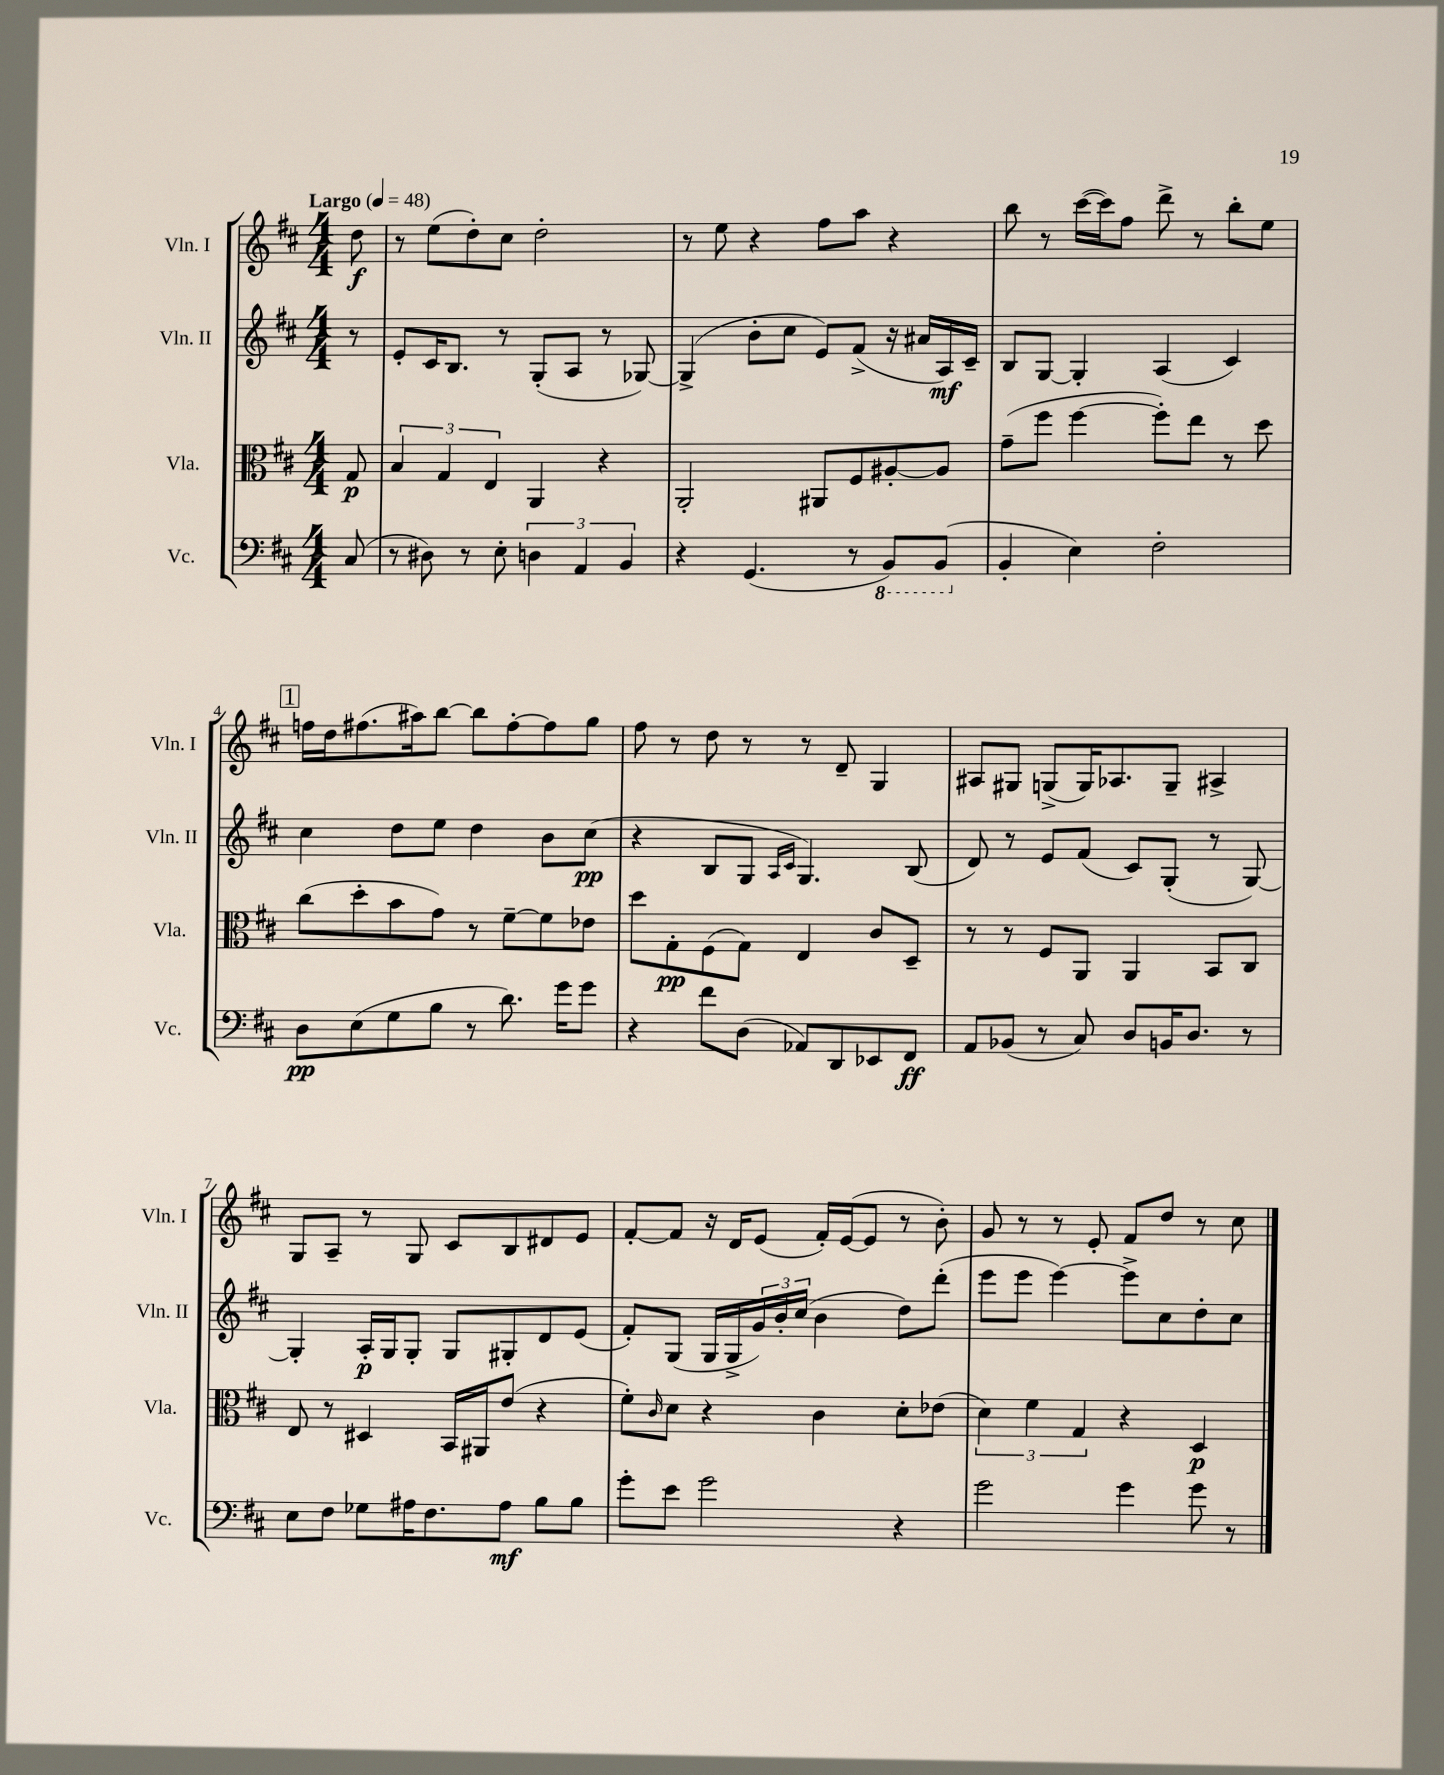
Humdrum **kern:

**kern	**dynam	**kern	**dynam	**kern	**dynam	**kern	**dynam
*part4	*part4	*part3	*part3	*part2	*part2	*part1	*part1
*staff4	*staff4	*staff3	*staff3	*staff2	*staff2	*staff1	*staff1
*I"Vc.	*	*I"Vla.	*	*I"Vln. II	*	*I"Vln. I	*
*I'Vc.	*	*I'Vla.	*	*I'Vln. II	*	*I'Vln. I	*
*clefF4	*	*clefC3	*	*clefG2	*	*clefG2	*
*k[f#c#]	*	*k[f#c#]	*	*k[f#c#]	*	*k[f#c#]	*
*M4/4	*	*M4/4	*	*M4/4	*	*M4/4	*
*MM48	*	*MM48	*	*MM48	*	*MM48	*
=	=	=	=	=	=	=	=
!	!	!	!	!	!	!LO:TX:a:B:t=Largo	!
(8C#/	.	8G/	p	8r	.	8dd\	f
=1	=1	=1	=1	=1	=1	=1	=1
8r	.	6B/	.	8e'/L	.	8r	.
8D#X\)	.	.	.	16c#/K	.	(8ee\L	.
.	.	6G/	.	.	.	.	.
.	.	.	.	8.B/J	.	.	.
8r	.	.	.	.	.	8dd'\)	.
.	.	6E/	.	.	.	.	.
8E'\	.	.	.	8r	.	8cc#\J	.
6Dn\	.	4AA/	.	(8G'/L	.	2dd'\	.
.	.	.	.	8A/J	.	.	.
6AA/	.	.	.	.	.	.	.
.	.	4r	.	8r	.	.	.
6BB/	.	.	.	.	.	.	.
.	.	.	.	[8G-X/)	.	.	.
=2	=2	=2	=2	=2	=2	=2	=2
4r	.	2AA'/	.	(4G-^/]	.	8r	.
.	.	.	.	.	.	8ee\	.
(4.GG/	.	.	.	8b'\L	.	4r	.
.	.	.	.	8cc#\J	.	.	.
.	.	8AA#X/L	.	8e/L)	.	8ff#\L	.
8r	.	8F#/	.	(8f#^/J	.	8aa\J	.
*8ba	*	*	*	*	*	*	*
8BBB/L)	.	[8A#X'/	.	16r	.	4r	.
.	.	.	.	16a#X/LL	.	.	.
(8BBB/J	.	8A#/J]	.	16A/)	mf	.	.
.	.	.	.	16c#~/JJ	.	.	.
=3	=3	=3	=3	=3	=3	=3	=3
*X8ba	*	*	*	*	*	*	*
4BB'/	.	(8g~\L	.	8B/L	.	8bb\	.
.	.	8ff#\J	.	[8G/J	.	8r	.
4E\)	.	[4ff#\	.	4G'/]	.	([16ccc#\LL	.
.	.	.	.	.	.	16ccc#\J])	.
.	.	.	.	.	.	8ff#\J	.
2F#'\	.	8ff#'\L])	.	(4A/	.	8ddd^\	.
.	.	8ee\J	.	.	.	8r	.
.	.	8r	.	4c#/)	.	8bb'\L	.
.	.	8dd\	.	.	.	8ee\J	.
!!LO:LB:g=z
!!LO:REH:place=s1:t=1
=4	=4	=4	=4	=4	=4	=4	=4
8D\L	pp	(8cc#\L	.	4cc#\	.	16ffn\LL	.
.	.	.	.	.	.	16dd\J	.
(8E\	.	8dd'\	.	.	.	(8.ff#X\	.
8G\	.	8b\	.	8dd\L	.	.	.
.	.	.	.	.	.	16aa#X\k)	.
8B\J	.	8g\J)	.	8ee\J	.	[8bb\J	.
8r	.	8r	.	4dd\	.	8bb\L]	.
8.d\)	.	[8f#~\L	.	.	.	[8ff#'\	.
.	.	8f#\]	.	8b\L	.	8ff#\]	.
16g\KL	.	.	.	.	.	.	.
8g\J	.	8e-X\J	.	(8cc#\J	pp	8gg\J	.
=5	=5	=5	=5	=5	=5	=5	=5
4r	.	8dd\L	.	4r	.	8ff#\	.
.	.	8G'\	pp	.	.	8r	.
8f#\L	.	(8F#\	.	8B/L	.	8dd\	.
(8D\J	.	8G\J)	.	8G/J	.	8r	.
.	.	.	.	16qqA/LL	.	.	.
.	.	.	.	16qqc#/JJ	.	.	.
8AA-X/L)	.	4E/	.	4.G/)	.	8r	.
8DD/	.	.	.	.	.	8d~/	.
8EE-X/	.	8c#/L	.	.	.	4G/	.
8FF#/J	ff	8D~/J	.	(8B/	.	.	.
=6	=6	=6	=6	=6	=6	=6	=6
8AA/L	.	8r	.	8d/)	.	8A#X/L	.
(8BB-X/J	.	8r	.	8r	.	8G#X/J	.
8r	.	8F#/L	.	8e/L	.	(8Gn^/L	.
8C#/)	.	8AA/J	.	(8f#/J	.	16G/K)	.
.	.	.	.	.	.	8.A-X/	.
8D/L	.	4AA/	.	8c#/L)	.	.	.
16BBn/K	.	.	.	(8G'/J	.	8G~/J	.
8.D/J	.	.	.	.	.	.	.
.	.	8BB/L	.	8r	.	4A#X^/	.
8r	.	8C#/J	.	[8G/)	.	.	.
!!LO:LB:g=z
=7	=7	=7	=7	=7	=7	=7	=7
8E\L	.	8E/	.	4G'/]	.	8G/L	.
8F#\J	.	8r	.	.	.	8A~/J	.
8G-X\L	.	4D#X/	.	16A'/LL	p	8r	.
.	.	.	.	16G/J	.	.	.
16A#X\K	.	.	.	8G'/J	.	8G/	.
8.F#\	.	.	.	.	.	.	.
.	.	16BB/LL	.	8G/L	.	8c#/L	.
.	.	16AA#X/J	.	.	.	.	.
8A#\J	mf	(8e/J	.	8G#X'/	.	8B/	.
8B\L	.	4r	.	8d/	.	8d#X/	.
8B\J	.	.	.	(8e/J	.	8e/J	.
=8	=8	=8	=8	=8	=8	=8	=8
8g'\L	.	8f#'\L)	.	8f#'/L)	.	[8f#'/L	.
.	.	16qqc#/	.	.	.	.	.
8e\J	.	8d\J	.	(8G/J	.	8f#/J]	.
2g\	.	4r	.	16G/LL	.	16r	.
.	.	.	.	16G^/	.	16d/KL	.
.	.	.	.	24g/)	.	(8e/J	.
.	.	.	.	24b'/	.	.	.
.	.	.	.	(24cc#/JJ	.	.	.
.	.	4c#\	.	4b\	.	16f#'/LL)	.
.	.	.	.	.	.	([16e/J	.
.	.	.	.	.	.	8e/J]	.
4r	.	8d'\L	.	8dd\L)	.	8r	.
.	.	(8e-X\J	.	(8ddd'\J	.	8b'\)	.
=9	=9	=9	=9	=9	=9	=9	=9
2g\	.	6d\)	.	8eee\L	.	8g/	.
.	.	.	.	8eee\J	.	8r	.
.	.	6f#\	.	.	.	.	.
.	.	.	.	[4eee\)	.	8r	.
.	.	6G/	.	.	.	.	.
.	.	.	.	.	.	8e'/	.
4g\	.	4r	.	8eee^\L]	.	8f#/L	.
.	.	.	.	8cc#\	.	8dd/J	.
8g\	.	4D/	p	8dd'\	.	8r	.
8r	.	.	.	8cc#\J	.	8cc#\	.
==	==	==	==	==	==	==	==
*-	*-	*-	*-	*-	*-	*-	*-
